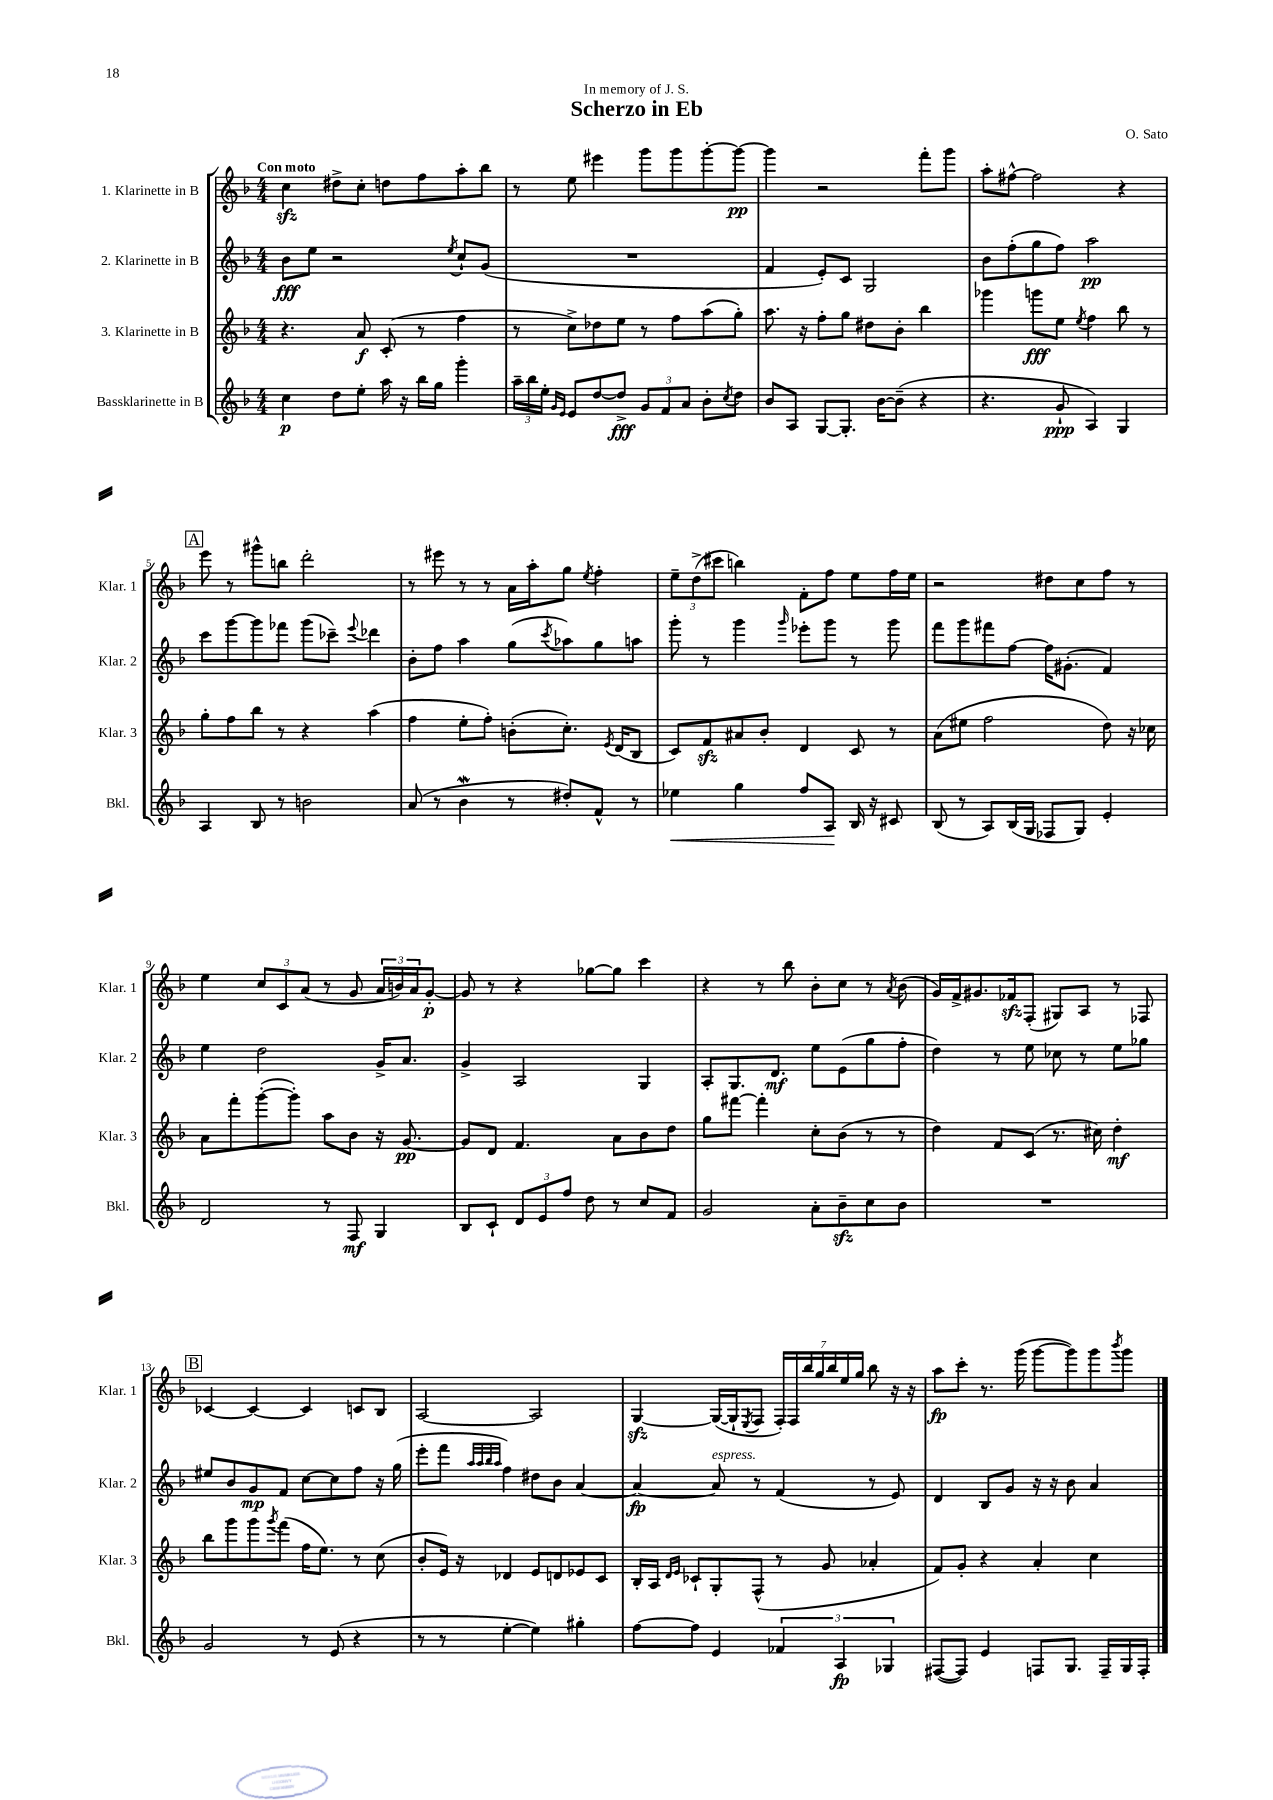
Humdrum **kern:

**kern	**kern	**kern	**kern
*staff4	*staff3	*staff2	*staff1
*clefG2	*clefG2	*clefG2	*clefG2
*k[b-]	*k[b-]	*k[b-]	*k[b-]
*M4/4	*M4/4	*M4/4	*M4/4
4cc	4.r	8b-	4cc
.	.	8ee	.
8dd	.	2r	8dd#^
8ee'	8a	.	8cc'
16aa	(8c'	.	8dd
16r	.	.	.
16bb-	8r	.	8ff
16gg	.	.	.
.	.	8qee	.
4ggg'	4ff	8cc`	8aa'
.	.	(8g	8bb-
=	=	=	=
24aa~	8r	1r	8r
24bb-	.	.	.
24ee'	.	.	.
16qqg	.	.	.
16qqe	.	.	.
8e	8cc^)	.	8ee
[8dd	8dd-	.	4eee#
8dd^]	8ee	.	.
12g	8r	.	8ggg
12f	.	.	.
.	8ff	.	8ggg
12a	.	.	.
8b-'	(8aa	.	[8ggg'
8qcc	.	.	.
8dd	8gg')	.	8ggg_
=	=	=	=
8b-	8.aa	4f	4ggg]
8A	.	.	.
.	16r	.	.
[8G	8ff'	8e')	2r
8.G']	8gg	8c	.
.	8dd#	2G	.
[16b-	.	.	.
(8b-~]	8b-'	.	.
4r	4bb-	.	8fff'
.	.	.	8ggg
=	=	=	=
4.r	4ggg-	8b-	8aa'
.	.	(8ff'	[8ff#^^
.	8ggg	8gg	2ff#]
8g`	8ee	8ff)	.
.	8qee	.	.
4A)	4ff	2aa	.
4G	8bb-	.	4r
.	8r	.	.
=	=	=	=
4A	8gg'	8ccc	8eee
.	8ff	[8ggg	8r
8B-	8bb-	8ggg]	8ggg#^^
8r	8r	8fff-	8bb
2b	4r	(8ggg	2ddd'
.	.	8ccc-~)	.
.	.	8qqeee	.
.	(4aa	4ddd-	.
=	=	=	=
(8a	4ff	8b-'	8r
8r	.	8ff	8eee#
4b-	8ee'	4aa	8r
.	8ff')	.	8r
8r	(8b'	(8gg	16a
.	.	.	16aa'
.	.	8qccc	.
8dd#')	8.cc')	8aa-)	8gg
.	.	.	8qee
8f^^	.	8gg	4ff'
.	8qe	.	.
.	(16d	.	.
8r	8B-	8aa	.
=	=	=	=
4ee-	8c)	8ggg'	12ee~
.	.	.	(12dd^
.	8f	8r	.
.	.	.	12ccc#
4gg	8a#	4ggg	4bb)
.	8b-'	.	.
.	.	16qqggg	.
8ff	4d	8eee-'	8f'
8A	.	8ggg	8ff
16B-	8c	8r	8ee
16r	.	.	.
8c#	8r	8ggg	16ff
.	.	.	16ee
=	=	=	=
(8B-	(8a	8fff	2r
8r	8ee#	8ggg	.
8A)	2ff	8fff#	.
(16B-	.	[8ff	.
16G	.	.	.
8F-	.	16ff]	8dd#
.	.	(8.g#'	.
8G)	.	.	8cc
4e'	8dd)	4f)	8ff
.	16r	.	8r
.	16cc-	.	.
=	=	=	=
2d	8a	4ee	4ee
.	8fff'	.	.
.	([8ggg'	2dd	12cc
.	.	.	12c
.	8ggg'])	.	.
.	.	.	(12a
8r	8aa	.	8r
8F	8b-	.	8g
4G	16r	16g^	24a
.	.	.	24b)
.	[8.g	8.a	.
.	.	.	24a
.	.	.	[8g'
=	=	=	=
8B-	8g]	4g^	8g]
8c`	8d	.	8r
12d	4.f	2A	4r
12e	.	.	.
12ff	.	.	.
8dd	.	.	[8gg-
8r	8a	.	8gg-]
8cc	8b-	4G	4ccc
8f	8dd	.	.
=	=	=	=
2g	8gg	8A'	4r
.	[8fff#	8.G	.
.	4fff#']	.	8r
.	.	8.d	.
.	.	.	8bb-
8a'	8cc'	8ee	8b-'
8b-~	(8b-	(8e	8cc
8cc	8r	8gg	8r
.	.	.	8qa
8b-	8r	8ff'	(8b-
=	=	=	=
1r	4dd)	4dd)	16g)
.	.	.	16f^
.	.	.	8.g#
.	8f	8r	.
.	.	.	16f-
.	(8c	8ee	(8F'
.	8.r	8cc-	8G#)
.	.	8r	8A
.	16cc#)	.	.
.	4dd'	8ee	8r
.	.	8gg-	8F-
=	=	=	=
2g	8bb-	8ee#	[4c-
.	8ggg	8b-	.
.	8ggg	8g	4c-_
.	8qggg	.	.
.	(8fff	8f	.
8r	16ff	[8cc	4c-]
.	8.ee)	.	.
(8e	.	8cc]	.
4r	8r	8ff	8c
.	(8cc	16r	8B-
.	.	(16gg	.
=	=	=	=
8r	8b-'	8eee'	[2A
8r	16e)	8fff	.
.	16r	.	.
.	.	32qqaa	.
.	.	32qqaa	.
.	.	32qqbb-	.
.	.	32qqaa	.
[4ee'	4d-	4ff)	.
4ee])	8e	8dd#	2A]
.	8d	8b-	.
4gg#'	8e-	[4a	.
.	8c	.	.
=	=	=	=
[8ff	16B-'	4a_	[4G
.	16A	.	.
.	16qqd	.	.
.	16qqe	.	.
8ff]	8c-`	.	.
4e	8G'	8a]	(16G_
.	.	.	16G`]
.	.	.	8qE
.	(8F^^	8r	8F
6f-	8r	(4f	28F')
.	.	.	28F
.	.	.	28bb-
.	.	.	28gg
.	8g	.	.
.	.	.	28bb-
6A	.	.	.
.	.	.	28ee
.	.	.	28gg
.	4a-'	8r	8bb-
6G-	.	.	.
.	.	8e)	16r
.	.	.	16r
=	=	=	=
([8F#	8f)	4d	8aa
8F#])	8g'	.	8ccc'
4e	4r	8B-	8.r
.	.	8g	.
.	.	.	(16ggg
8F	4a'	16r	[8ggg
.	.	16r	.
8.G	.	8b-	8ggg])
.	4cc	4a	8ggg
16F~	.	.	.
.	.	.	8qbbb-
16G	.	.	8ggg
16F'	.	.	.
==	==	==	==
*-	*-	*-	*-
